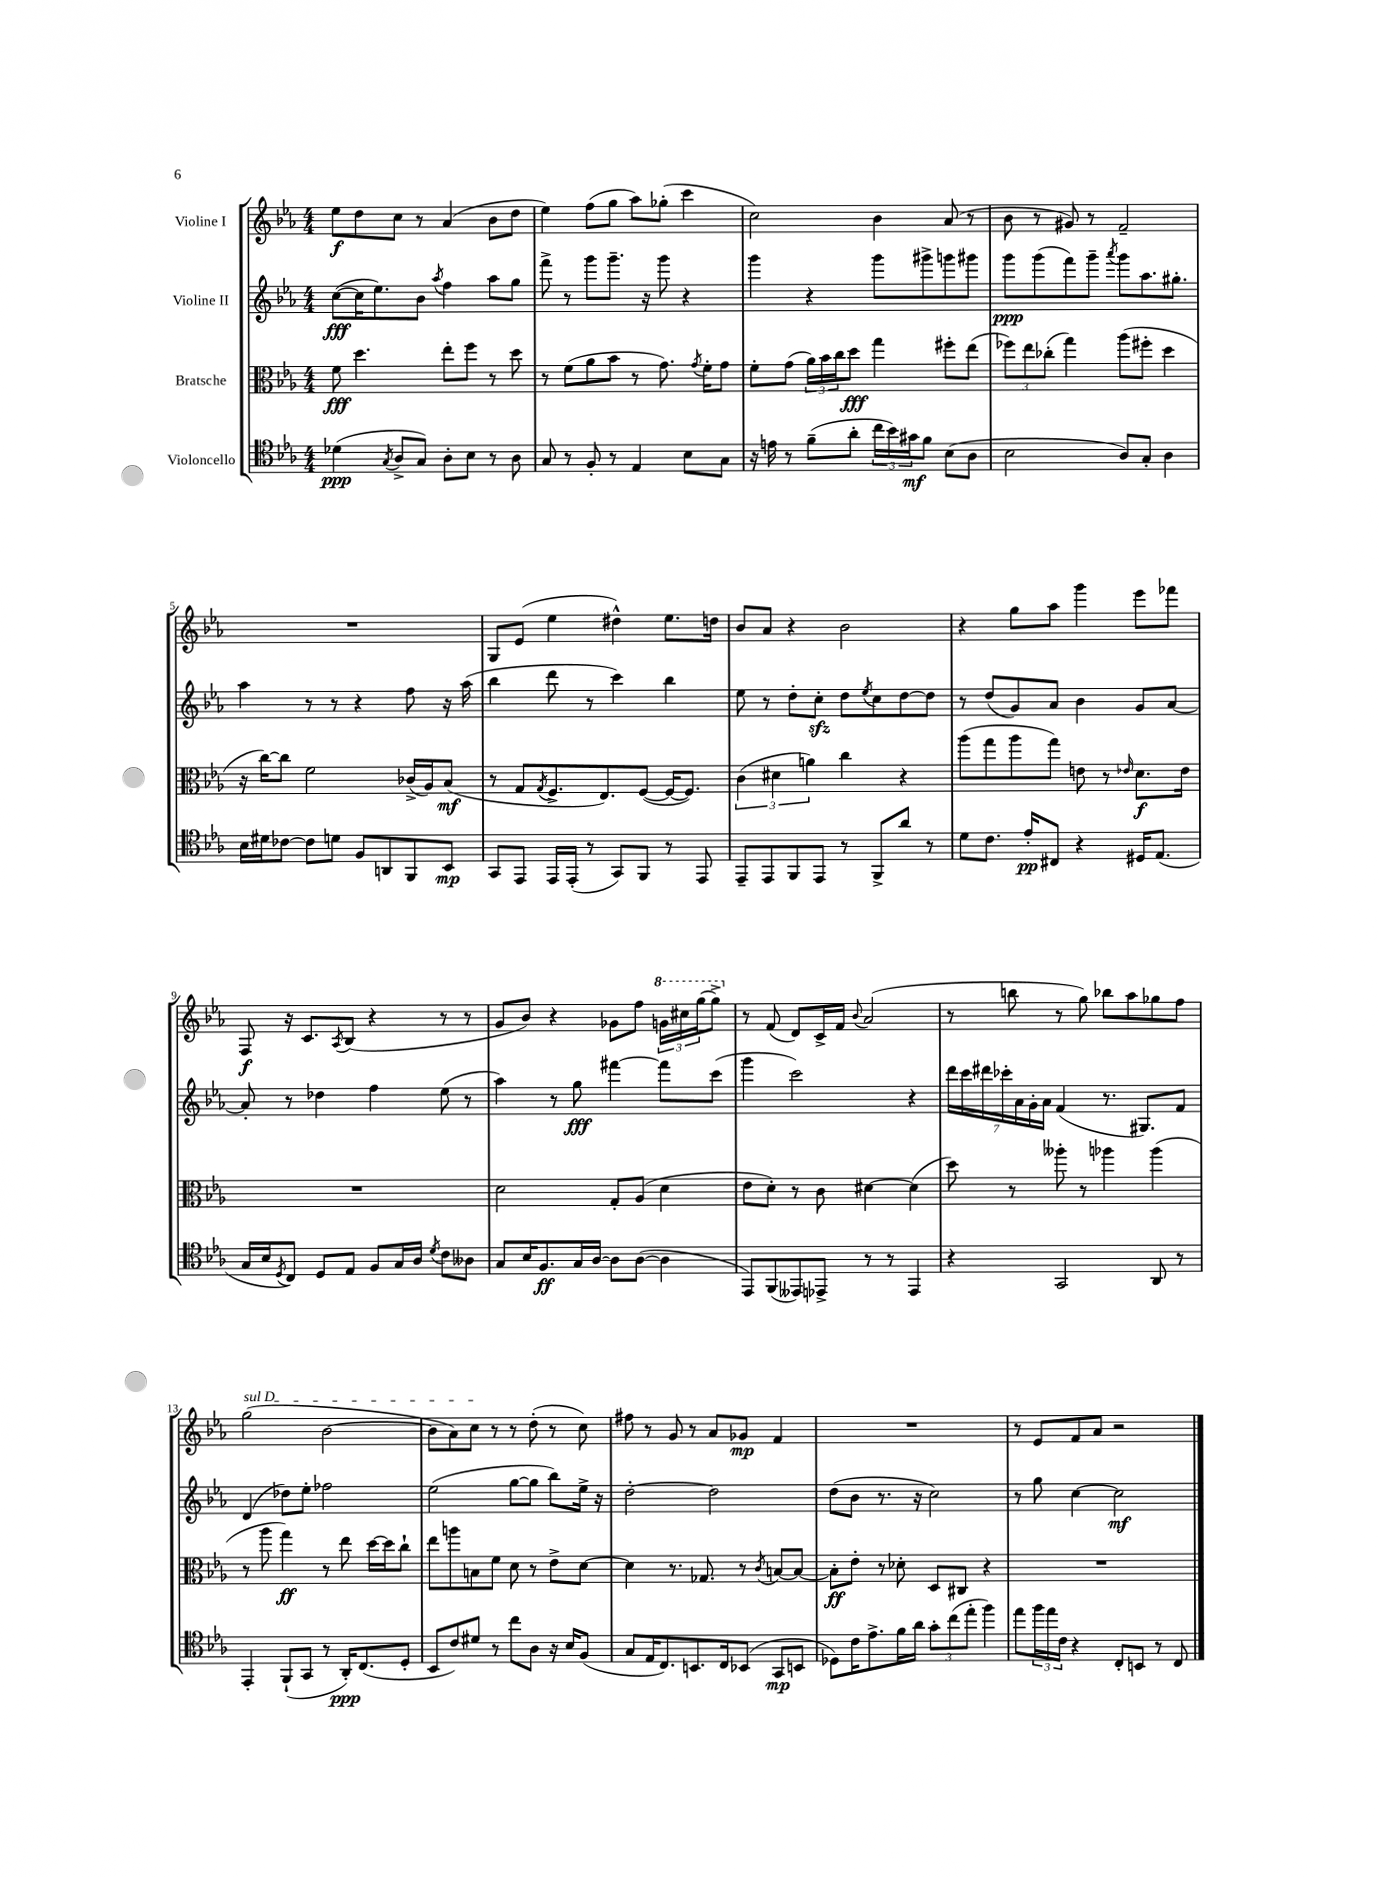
<<
\new StaffGroup <<
\new Staff = "s0" \with { instrumentName = "Violine I" } {
    \clef treble \key ees \major \numericTimeSignature \time 4/4
    ees''8\f d''8 c''8 r8 aes'4( bes'8 d''8 |
    ees''4) f''8( g''8 aes''8) ges''8-.( c'''4 |
    c''2) bes'4 aes'8( r8 |
    bes'8 r8 gis'8) r8 f'2-- |
    R1 |
    g8 ees'8( ees''4 dis''4-^) ees''8. d''16 |
    bes'8 aes'8 r4 bes'2 |
    r4 g''8 aes''8 g'''4 ees'''8 fes'''8 |
    f8\f r16 c'8. \acciaccatura { aes8 } bes8( r4 r8 r8 |
    g'8 bes'8) r4 ges'8 f''8 \tuplet 3/2 { \ottava #1 g''!16 cis'''16 g'''16( } g'''8->) \ottava #0 |
    r8 f'8( d'8) c'16-> f'16 \appoggiatura { bes'8 } aes'2( |
    r8 b''8 r8 g''8) bes''8 aes''8 ges''8 f''8 |
    \once \override TextSpanner.bound-details.left.text = \markup { \italic "sul D" } g''2\startTextSpan( bes'2~ |
    bes'8 aes'8) c''8\stopTextSpan r8 r8 d''8-.( r8 c''8) |
    fis''8 r8 g'8 r8 aes'8 ges'8\mp f'4 |
    R1 |
    r8 ees'8 f'8 aes'8 r2 \bar "|." |
}
\new Staff = "s1" \with { instrumentName = "Violine II" } {
    \clef treble \key ees \major \numericTimeSignature \time 4/4
    c''8~\fff( c''16 ees''8.) bes'8 \acciaccatura { aes''8 } f''4 aes''8 g''8 |
    f'''8-> r8 g'''8 g'''8.-- r16 g'''8 r4 |
    g'''4 r4 g'''8 gis'''8-> g'''8 gis'''8 |
    g'''8\ppp g'''8( f'''8) g'''8-- \acciaccatura { aes'''8 } g'''8 aes''8. gis''8.-. |
    aes''4 r8 r8 r4 f''8 r16 aes''16( |
    bes''4 d'''8 r8 c'''4) bes''4 |
    ees''8 r8 d''8-. c''8-.\sfz d''8 \acciaccatura { ees''8 } c''8 d''8~ d''8 |
    r8 d''8( g'8) aes'8 bes'4 g'8 aes'8~ |
    aes'8-. r8 des''4 f''4 ees''8( r8 |
    aes''4) r8 g''8\fff fis'''4~ fis'''8 c'''8( |
    g'''4 c'''2) r4 |
    \tuplet 7/4 { d'''16 c'''16 dis'''16 ces'''16-. aes'16 g'16-. aes'16 } f'4( r8. gis8.) f'8 |
    d'4( des''8) ees''8-. fes''2 |
    ees''2( g''8~ g''8 bes''8) ees''16-> r16 |
    d''2~-. d''2 |
    d''8( bes'8 r8. r16 c''2) |
    r8 g''8 c''4~ c''2\mf \bar "|." |
}
\new Staff = "s2" \with { instrumentName = "Bratsche" } {
    \clef alto \key ees \major \numericTimeSignature \time 4/4
    f'8\fff d''4. ees''8-. f''8 r8 d''8 |
    r8 f'8( aes'8 bes'8 r8 g'8.) \acciaccatura { g'8 } f'16-. g'8 |
    f'8-. g'8( \tuplet 3/2 { aes'16) bes'16 c''16 } d''8\fff g''4 fis''8-. ees''8( |
    \tuplet 3/2 { fes''8) ees''8 ces''8-.( } g''4) aes''8( fis''8-. d''4 |
    r16 c''16~) c''8 f'2 ces'16->( aes16) bes8\mf( |
    r8 g8 \acciaccatura { g8 } f8.-> ees8.) f8~( f16~ f8.) |
    \tuplet 3/2 { c'4( dis'4 a'4) } c''4 r4 |
    aes''8( g''8 aes''8 g''8) e'8 r8 \grace { ees'16 } d'8.\f ees'16 |
    R1 |
    d'2 g8-. aes8( d'4 |
    ees'8 d'8-.) r8 c'8 dis'4~ dis'4( |
    d''8) r8 aeses''8-. r8 aes''4 aes''4( |
    r8 aes''8 g''4\ff) r8 ees''8 d''16~ d''16 c''8-! |
    ees''8 a''8 b8 f'8 d'8 r8 ees'8-> d'8~ |
    d'4 r8. ges8. r8 \acciaccatura { c'8 } b8~ b8~ |
    b8-.\ff ees'8-. r8 des'8-. d8 cis8 r4 |
    R1 \bar "|." |
}
\new Staff = "s3" \with { instrumentName = "Violoncello" } {
    \clef tenor \key ees \major \numericTimeSignature \time 4/4
    des'4\ppp( \acciaccatura { g8 } aes8-> g8) aes8-. bes8 r8 aes8 |
    g8 r8 f8-. r8 ees4 bes8 g8 |
    r16 e'16 r8 f'8--( aes'8-. \tuplet 3/2 { c''16 bes'16) gis'16\mf } f'8 bes8( aes8 |
    bes2 aes8) g8-. aes4 |
    bes16 dis'16 ces'8~ ces'8 d'8 f8 a,8 f,8 bes,8\mp |
    g,8 ees,8 ees,16 ees,16-.( r8 g,8) f,8 r8 ees,8 |
    ees,8-- ees,8 f,8 ees,8 r8 f,8-> aes'8 r8 |
    d'8 c'8. ees'16-.\pp cis8 r4 dis16 ees8.( |
    g16 bes16 \acciaccatura { d8 } c8) d8 ees8 f8 g16 aes16 \acciaccatura { d'8 } c'8 aeses8 |
    g8 bes16 f8.\ff g16 aes16~ aes8 aes8~( aes4 |
    ees,8) f,8( eeses,8) ees,8-> r8 r8 ees,4 |
    r4 g,2 aes,8 r8 |
    ees,4-. f,8-!( g,8 r8 aes,16-.\ppp) c8.( d8-. |
    bes,8 c'8) dis'8 r8 c''8 aes8 r16 bes16 f8( |
    g8 ees16 c8.) b,8. c16 bes,8( g,8\mp b,8 |
    des8) c'16 ees'8.-> f'16 aes'16 \tuplet 3/2 { g'8-. c''8( ees''8-. } f''4) |
    ees''8 \tuplet 3/2 { f''16 ees''16 c'16 } r4 c8-. b,8 r8 c8 \bar "|." |
}
>>
>>
